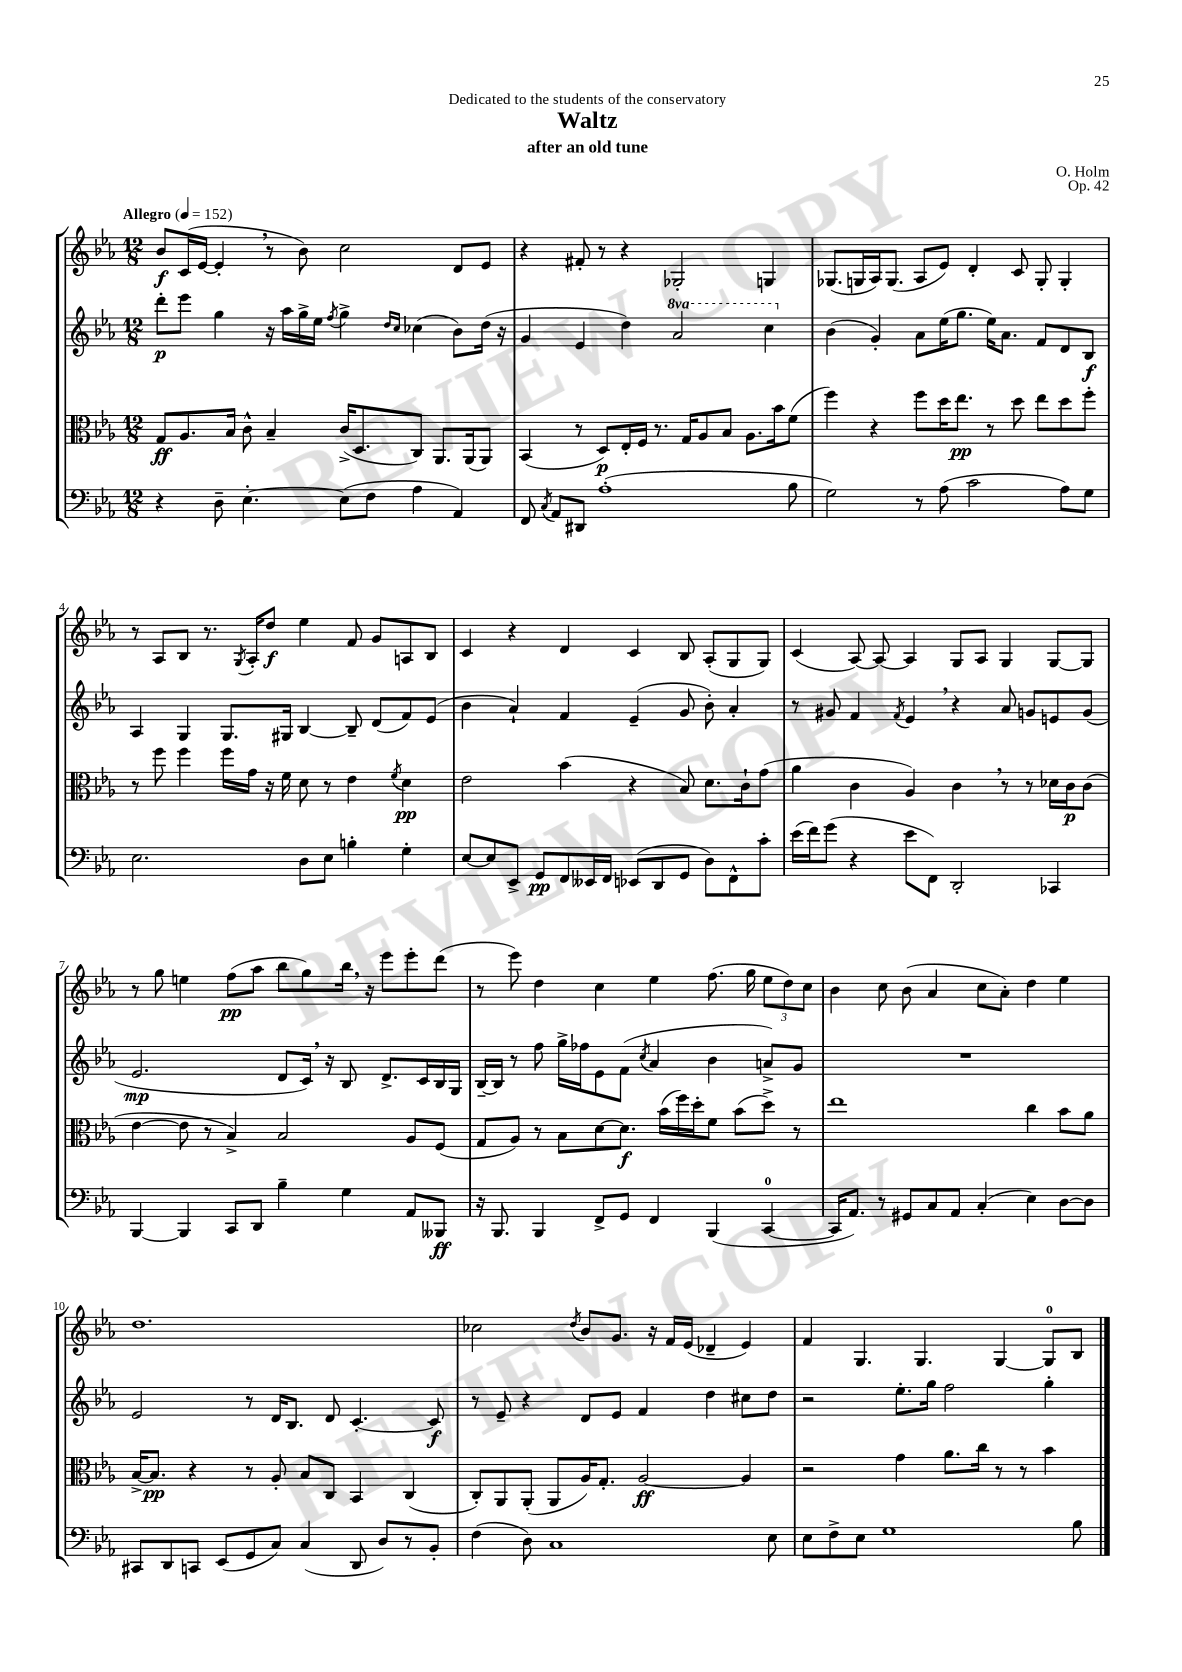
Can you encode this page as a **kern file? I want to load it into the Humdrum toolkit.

**kern	**kern	**kern	**kern
*staff4	*staff3	*staff2	*staff1
*clefF4	*clefC3	*clefG2	*clefG2
*k[b-e-a-]	*k[b-e-a-]	*k[b-e-a-]	*k[b-e-a-]
*M12/8	*M12/8	*M12/8	*M12/8
*MM152	*MM152	*MM152	*MM152
4r	8G	8ddd'	8b-
.	8.A-	8eee-	(16c
.	.	.	[16e-
8D~	.	4gg	4e-']
.	16B-	.	.
[4.E-'	8c^^	.	.
.	4B-~	16r	8r
.	.	16aa-	.
.	.	16gg^	8b-)
.	.	16ee-	.
.	.	8qff	.
(8E-]	(16c^	4gg^	2cc
.	8.D	.	.
8F	.	.	.
.	.	16qqdd	.
.	.	16qqcc	.
4A-	8C)	(4cc-	.
.	8.AA-	.	.
4AA-)	.	8b-)	8d
.	(16AA-	.	.
.	8AA-)	(16dd	8e-
.	.	16r	.
=	=	=	=
8FF	(4BB-	4g	4r
8qC	.	.	.
8AA-	.	.	.
8DD#	8r	4e-	8f#'
(1A-'	8D)	.	8r
.	16E-'	4dd)	4r
.	16F	.	.
.	8.r	.	.
.	.	2aa-	2G-'
.	16G	.	.
.	8A-	.	.
.	8B-	.	.
.	8.A-	.	.
.	.	4ccc	4G
.	16b-	.	.
8B-	(8f	.	.
=	=	=	=
2G)	4ff)	(4b-	(8.G-
.	.	.	16G
.	4r	4g')	16A-)
.	.	.	(8.G
8r	8ff	8a-	8A-
(8A-	16dd	(16ee-	8e-)
.	8.ee-	8.gg	.
2c	.	.	4d'
.	8r	16ee-)	.
.	.	8.a-	.
.	8dd	.	8c
.	8ee-	8f	8G'
8A-)	8dd	8d	4G'
8G	8ff'	8B-	.
=	=	=	=
2.E-	8r	4A-	8r
.	8ff	.	8A-
.	4ff	4G	8B-
.	.	.	8.r
.	16ff	8.G	.
.	.	.	8qG
.	16g	.	16A-'
.	16r	.	8dd
.	16f	16G#	.
8D	8d	[4B-	4ee-
8E-	8r	.	.
4B'	4e-	8B-~]	8f
.	.	(8d	8g
.	8qf	.	.
4G'	4d	8f)	8A
.	.	(8e-	8B-
=	=	=	=
[8E-	2e-	4b-	4c
8E-]	.	.	.
8EE-^	.	4a-`)	4r
8GG	.	.	.
8FF	(4b-	4f	4d
16EE--	.	.	.
16FF	.	.	.
(8EE-	4r	(4e-~	4c
8DD	.	.	.
8GG	8B-)	8g	8B-
8D)	8.d	8b-')	(8A-'
8FF^^	.	4a-'	8G
.	16c`	.	.
8c'	(8g	.	8G)
=	=	=	=
(16e-	4a-	8r	(4c
16f)	.	.	.
(8g	.	8g#	.
4r	4c	4f	[8A-)
.	.	.	8A-_
.	.	8qf	.
8e-	4A-)	4e-	4A-]
8FF)	.	.	.
2DD'	4c	4r	8G
.	.	.	8A-
.	8r	8a-	4G
.	8r	8g	.
4CC-	16d-	8e	[8G
.	16c	.	.
.	(8c	(8g	8G]
=	=	=	=
[4BBB-	[4e-	2.e-	8r
.	.	.	8gg
4BBB-]	8e-]	.	4ee
.	8r	.	.
8CC	4B-^)	.	(8ff
8DD	.	.	8aa-
4B-~	2B-	8d	8bb-
.	.	16c)	8gg)
.	.	16r	.
4G	.	8B-	16bb-
.	.	.	16r
.	.	8.d^	8eee-
8AA-	8A-	.	8eee-'
.	.	16c	.
8BBB--	(8F	16B-	(8ddd
.	.	16G	.
=	=	=	=
16r	8G	[16B-~	8r
8.BBB-	.	16B-]	.
.	8A-)	8r	8eee-)
4BBB-	8r	8ff	4dd
.	8B-	16gg^	.
.	.	16ff-	.
8FF^	[8d	8e-	4cc
8GG	8.d]	(8f	.
.	.	8qcc	.
4FF	.	4a-	4ee-
.	(16b-	.	.
.	16ff)	.	.
.	16dd'	.	.
(4BBB-	8f	4b-	(8.ff
.	(8b-	.	.
.	.	.	16gg
[4CC	8dd^)	8a^)	12ee-
.	.	.	12dd)
.	8r	8g	.
.	.	.	12cc
=	=	=	=
16CC]	1ee-	1.r	4b-
8.AA-)	.	.	.
8r	.	.	8cc
8GG#	.	.	(8b-
8C	.	.	4a-
8AA-	.	.	.
(4C'	.	.	8cc
.	.	.	8a-')
4E-)	4cc	.	4dd
[8D	8b-	.	4ee-
8D]	8a-	.	.
=	=	=	=
8CC#	[16B-^	2e-	1.dd
.	8.B-]	.	.
8DD	.	.	.
8CC	4r	.	.
(8EE-	.	.	.
8GG	8r	8r	.
8C)	8A-'	16d	.
.	.	8.B-	.
(4C	8B-	.	.
.	8C	8d	.
8DD	4BB-	[4.c'	.
8D)	.	.	.
8r	(4C	.	.
8BB-'	.	8c]	.
=	=	=	=
(4F	8C')	8r	2cc-
.	8AA-	8e-~	.
8D)	(8AA-'	4r	.
1C	8AA-	.	.
.	.	.	8qdd
.	16A-)	8d	8b-
.	8.G'	.	.
.	.	8e-	8.g
.	[2A-	4f	.
.	.	.	16r
.	.	.	16f
.	.	.	(16e-
.	.	4dd	4d-~
.	4A-]	8cc#	4e-)
8E-	.	8dd	.
=	=	=	=
8E-	2r	2r	4f
8F^	.	.	.
8E-	.	.	4.G
1G	.	.	.
.	4g	8.ee-'	.
.	.	.	4.G
.	.	16gg	.
.	8.a-	2ff	.
.	16cc	.	.
.	8r	.	[4G
.	8r	.	.
.	4b-	4gg'	8G]
8B-	.	.	8B-
==	==	==	==
*-	*-	*-	*-
